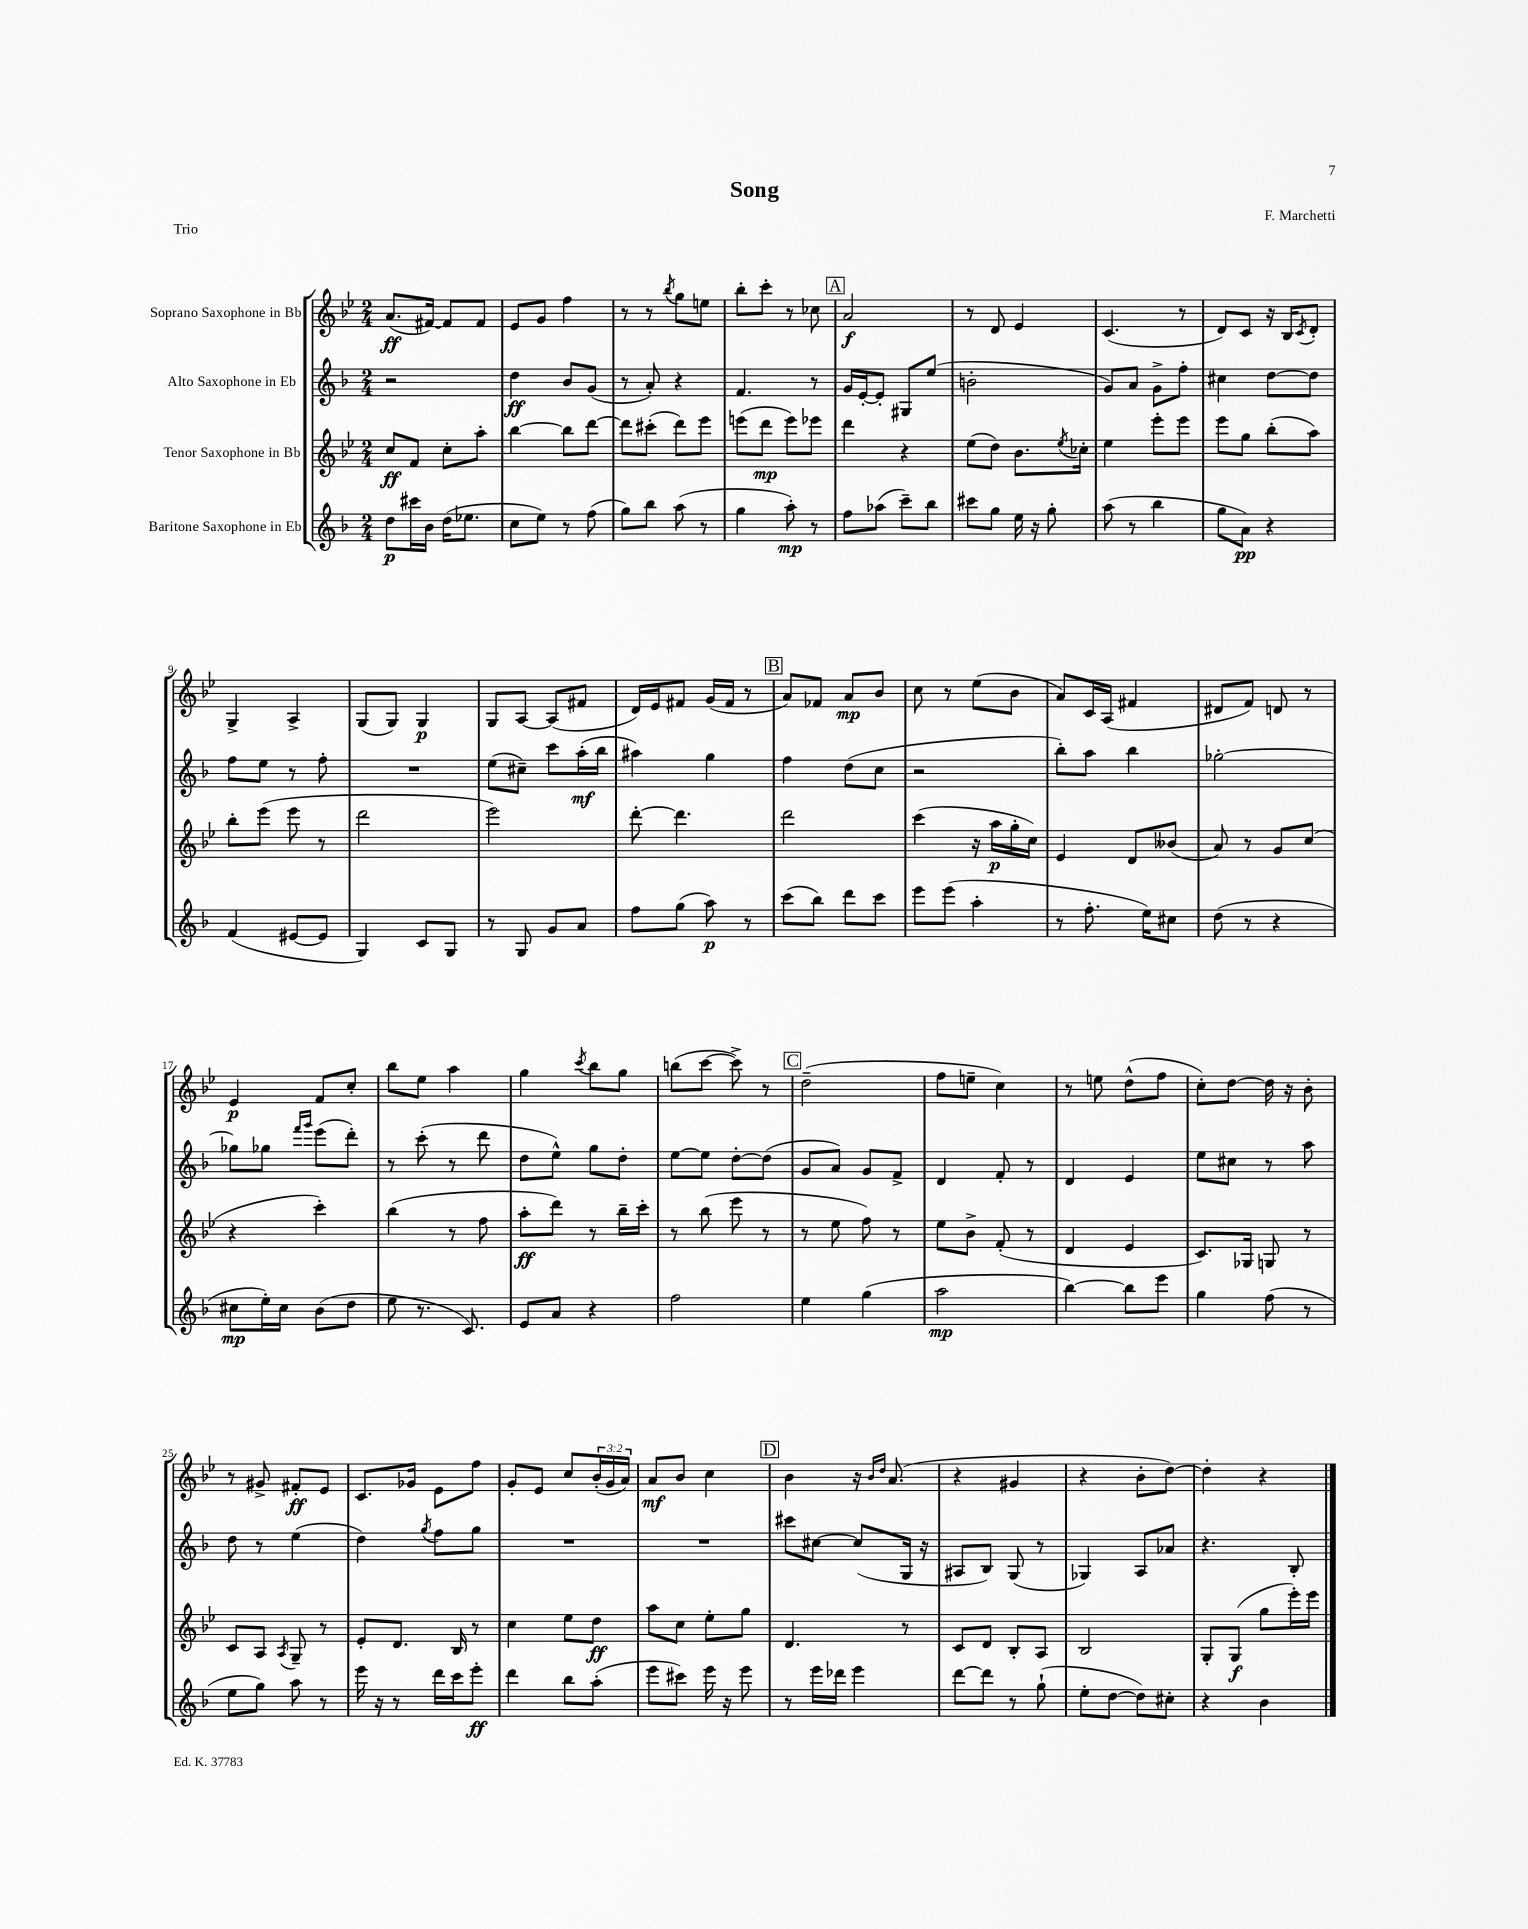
\header { title = "Song" composer = "F. Marchetti" piece = "Trio" }
<<
\new StaffGroup <<
\new Staff = "s0" \with { instrumentName = "Soprano Saxophone in Bb" } {
    \clef treble \key bes \major \numericTimeSignature \time 2/4 \override Staff.TupletNumber.text = #tuplet-number::calc-fraction-text
    a'8.\ff( fis'16~) fis'8 fis'8 |
    ees'8 g'8 f''4 |
    r8 r8 \acciaccatura { bes''8 } g''8 e''8 |
    bes''8-. c'''8-. r8 ces''8 |
    \mark \markup { \box "A" } a'2\f |
    r8 d'8 ees'4 |
    c'4.( r8 |
    d'8) c'8 r16 bes16 \acciaccatura { c'8 } d'8-. |
    g4-> a4-> |
    g8( g8) g4\p |
    g8 a8~ a8( fis'8 |
    d'16) ees'16 fis'8 g'16( fis'16 r8 |
    \mark \markup { \box "B" } a'8) fes'8 a'8\mp bes'8 |
    c''8 r8 ees''8( bes'8 |
    a'8) c'16 a16( fis'4 |
    dis'8 f'8) d'8 r8 |
    ees'4\p f'8 c''8-. |
    bes''8 ees''8 a''4 |
    g''4 \acciaccatura { c'''8 } bes''8 g''8 |
    b''8( c'''8~ c'''8->) r8 |
    \mark \markup { \box "C" } d''2--( |
    f''8 e''8-- c''4) |
    r8 e''8 d''8-^( f''8 |
    c''8-.) d''8~ d''16 r16 bes'8-. |
    r8 gis'8-> fis'8-.\ff ees'8 |
    c'8. ges'16 ees'8 f''8 |
    g'8-. ees'8 c''8 \tuplet 3/2 { bes'16-.( g'16 a'16) } |
    a'8\mf bes'8 c''4 |
    \mark \markup { \box "D" } bes'4 r16 \grace { bes'16 d''16 } a'8.( |
    r4 gis'4 |
    r4 bes'8-. d''8~) |
    d''4-. r4 \bar "|." |
}
\new Staff = "s1" \with { instrumentName = "Alto Saxophone in Eb" } {
    \clef treble \key f \major \numericTimeSignature \time 2/4
    r2 |
    d''4\ff bes'8 g'8( |
    r8 a'8-.) r4 |
    f'4. r8 |
    \mark \markup { \box "A" } g'16 e'16~-. e'8-. gis8 e''8( |
    b'2-. |
    g'8) a'8 g'8-> f''8-. |
    cis''4 d''8~ d''8 |
    f''8 e''8 r8 f''8-. |
    R2 |
    e''8( cis''8--) c'''8 a''16-.\mf( bes''16 |
    ais''4) g''4 |
    \mark \markup { \box "B" } f''4 d''8( c''8 |
    r2 |
    bes''8-.) a''8 bes''4 |
    ges''2~-. |
    ges''8 ges''8 \grace { f'''16 g'''16 } e'''8( d'''8-.) |
    r8 c'''8-.( r8 d'''8 |
    d''8 e''8-^) g''8 d''8-. |
    e''8~ e''8 d''8~-. d''8( |
    \mark \markup { \box "C" } g'8 a'8) g'8 f'8-> |
    d'4 f'8-. r8 |
    d'4 e'4 |
    e''8 cis''8 r8 a''8 |
    d''8 r8 e''4( |
    d''4) \acciaccatura { g''8 } f''8 g''8 |
    R2 |
    R2 |
    \mark \markup { \box "D" } cis'''8 cis''8~ cis''8( g16 r16 |
    ais8 bes8) g8( r8 |
    ges4) a8 aes'8 |
    r4. bes8-. \bar "|." |
}
\new Staff = "s2" \with { instrumentName = "Tenor Saxophone in Bb" } {
    \clef treble \key bes \major \numericTimeSignature \time 2/4
    c''8\ff f'8 c''8-. a''8-. |
    bes''4~ bes''8 d'''8~ |
    d'''8 cis'''8-.( d'''8) ees'''8 |
    e'''8( d'''8\mp e'''8) ees'''8 |
    \mark \markup { \box "A" } d'''4 r4 |
    ees''8( d''8) bes'8. \acciaccatura { ees''8 } ces''16-. |
    ees''4 ees'''8-. ees'''8 |
    ees'''8 g''8 bes''8-.( a''8) |
    bes''8-. ees'''8( ees'''8 r8 |
    d'''2 |
    ees'''2) |
    d'''8~-. d'''4. |
    \mark \markup { \box "B" } d'''2 |
    c'''4( r16 a''16\p g''16-. c''16) |
    ees'4 d'8 beses'8( |
    a'8) r8 g'8 c''8( |
    r4 c'''4-.) |
    bes''4( r8 f''8 |
    a''8-.\ff d'''8) r8 bes''16-- c'''16-. |
    r8 bes''8( ees'''8 r8 |
    \mark \markup { \box "C" } r8 ees''8 f''8) r8 |
    ees''8 bes'8-> f'8-.( r8 |
    d'4 ees'4 |
    c'8.) ges16 g8 r8 |
    c'8 a8 \acciaccatura { a8 } g8-- r8 |
    ees'8-. d'8. bes16 r8 |
    c''4 ees''8 d''8\ff |
    a''8 c''8 ees''8-. g''8 |
    \mark \markup { \box "D" } d'4. r8 |
    c'8 d'8 bes8-. a8 |
    bes2 |
    g8-. g8\f( g''8 ees'''16-.) ees'''16 \bar "|." |
}
\new Staff = "s3" \with { instrumentName = "Baritone Saxophone in Eb" } {
    \clef treble \key f \major \numericTimeSignature \time 2/4
    d''8\p cis'''16 bes'16 d''16( ees''8. |
    c''8 e''8) r8 f''8( |
    g''8) bes''8 a''8( r8 |
    g''4 a''8-.\mp) r8 |
    \mark \markup { \box "A" } f''8 aes''8( c'''8--) bes''8 |
    cis'''8 g''8 e''16 r16 g''8-. |
    a''8( r8 bes''4 |
    g''8 a'8\pp) r4 |
    f'4( eis'8~ eis'8 |
    g4) c'8 g8 |
    r8 g8 g'8 a'8 |
    f''8 g''8( a''8\p) r8 |
    \mark \markup { \box "B" } c'''8( bes''8) d'''8 c'''8 |
    e'''8 e'''8( a''4-. |
    r8 f''8.-. e''16) cis''8 |
    d''8( r8 r4 |
    cis''8\mp e''16-.) cis''16 bes'8( d''8 |
    e''8 r8. c'8.) |
    e'8 a'8 r4 |
    f''2 |
    \mark \markup { \box "C" } e''4 g''4( |
    a''2\mp |
    bes''4~) bes''8 e'''8 |
    g''4 f''8( r8 |
    e''8 g''8) a''8 r8 |
    e'''16 r16 r8 d'''16 c'''16 e'''8-.\ff |
    d'''4 bes''8 a''8-.( |
    e'''8 cis'''8) e'''16 r16 e'''8 |
    \mark \markup { \box "D" } r8 e'''16 des'''16 e'''4 |
    d'''8~ d'''8 r8 g''8-!( |
    e''8-. d''8~ d''8) cis''8-. |
    r4 bes'4 \bar "|." |
}
>>
>>
